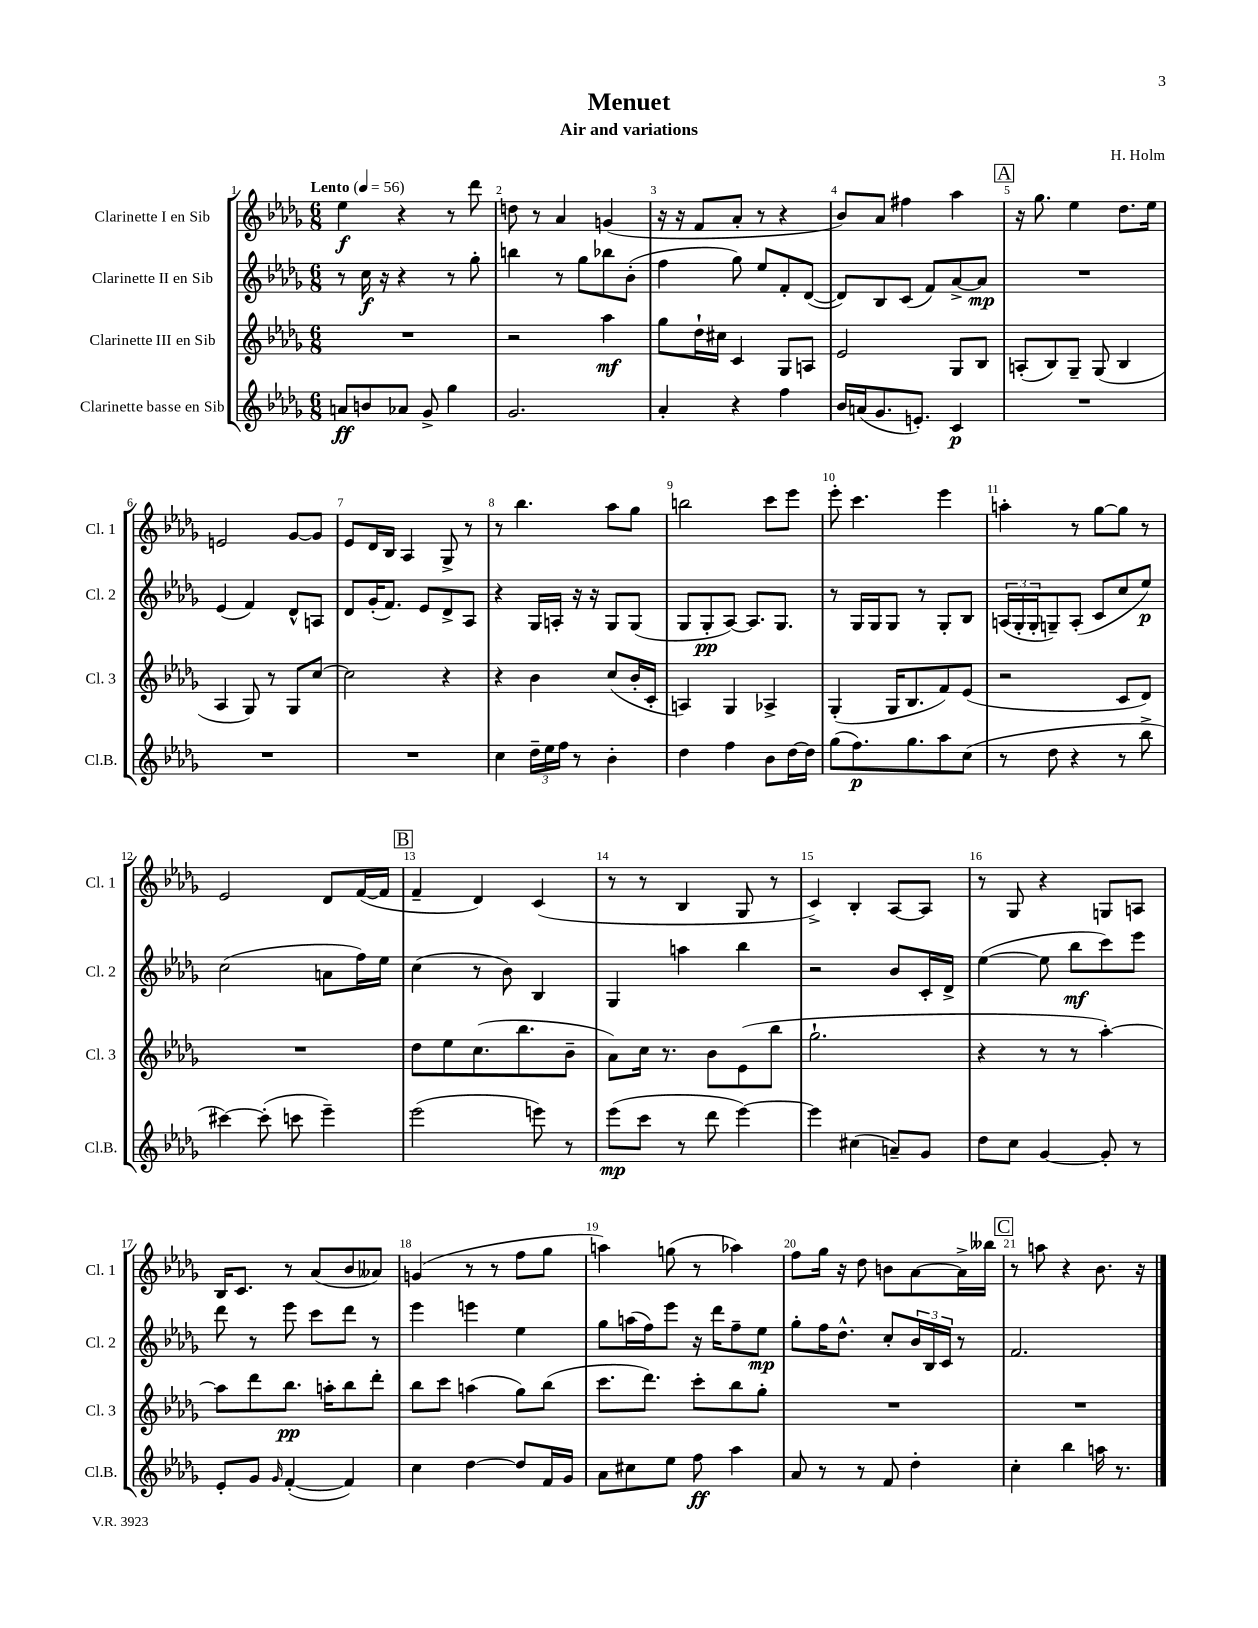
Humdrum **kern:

**kern	**dynam	**kern	**dynam	**kern	**dynam	**kern	**dynam
*part4	*part4	*part3	*part3	*part2	*part2	*part1	*part1
*staff4	*staff4	*staff3	*staff3	*staff2	*staff2	*staff1	*staff1
*I"Clarinette basse en Sib	*	*I"Clarinette III en Sib	*	*I"Clarinette II en Sib	*	*I"Clarinette I en Sib	*
*I'Cl.B.	*	*I'Cl. 3	*	*I'Cl. 2	*	*I'Cl. 1	*
*clefG2	*	*clefG2	*	*clefG2	*	*clefG2	*
*k[b-e-a-d-g-]	*	*k[b-e-a-d-g-]	*	*k[b-e-a-d-g-]	*	*k[b-e-a-d-g-]	*
*M6/8	*	*M6/8	*	*M6/8	*	*M6/8	*
*MM56	*	*MM56	*	*MM56	*	*MM56	*
=1	=1	=1	=1	=1	=1	=1	=1
!	!	!	!	!	!	!LO:TX:a:B:t=Lento	!
8an/L	ff	2.r	.	8r	.	4ee-\	f
8bn/	.	.	.	16cc\	f	.	.
.	.	.	.	16r	.	.	.
8a-X/J	.	.	.	4r	.	4r	.
8g-^/	.	.	.	.	.	.	.
4gg-\	.	.	.	8r	.	8r	.
.	.	.	.	8gg-'\	.	8ddd-\	.
=2	=2	=2	=2	=2	=2	=2	=2
2.g-/	.	2r	.	4bbn\	.	8ddn\	.
.	.	.	.	.	.	8r	.
.	.	.	.	8r	.	4a-/	.
.	.	.	.	8gg-\L	.	.	.
.	.	4aa-\	mf	8bb-X\	.	(4gn/	.
.	.	.	.	(8b-'\J	.	.	.
=3	=3	=3	=3	=3	=3	=3	=3
4a-'/	.	8gg-\L	.	4ff\	.	16r	.
.	.	.	.	.	.	16r	.
.	.	16dd-`\L	.	.	.	8f/L	.
.	.	16cc#X\JJ	.	.	.	.	.
4r	.	4c/	.	8gg-\)	.	8a-'/J	.
.	.	.	.	8ee-/L	.	8r	.
4ff\	.	8G-/L	.	8f'/	.	4r	.
.	.	8An/J	.	([8d-/J	.	.	.
=4	=4	=4	=4	=4	=4	=4	=4
16b-/LL	.	2e-/	.	8d-/L])	.	8b-/L)	.
(16an/J	.	.	.	.	.	.	.
8.g-/	.	.	.	8B-/	.	8a-/J	.
.	.	.	.	(8c/J	.	4ff#X\	.
8.en'/J)	.	.	.	.	.	.	.
.	.	.	.	8f/L)	.	.	.
4c/	p	8G-/L	.	[8a-^/	.	4aa-\	.
.	.	8B-/J	.	8a-/J]	mp	.	.
!!LO:REH:place=s1:t=A
=5	=5	=5	=5	=5	=5	=5	=5
2.r	.	(8An'/L	.	2.r	.	16r	.
.	.	.	.	.	.	8.gg-\	.
.	.	8B-/)	.	.	.	.	.
.	.	8G-~/J	.	.	.	4ee-\	.
.	.	(8G-/	.	.	.	.	.
.	.	4B-/	.	.	.	8.dd-\L	.
.	.	.	.	.	.	16ee-\Jk	.
!!LO:LB:g=z
=6	=6	=6	=6	=6	=6	=6	=6
2.r	.	4A-/	.	(4e-/	.	2en/	.
.	.	8G-/)	.	4f/)	.	.	.
.	.	8r	.	.	.	.	.
.	.	8G-/L	.	8d-^^/L	.	[8g-/L	.
.	.	[8cc/J	.	8An/J	.	8g-/J]	.
=7	=7	=7	=7	=7	=7	=7	=7
2.r	.	2cc\]	.	8d-/L	.	8e-/L	.
.	.	.	.	(16g-'/K	.	16d-/L	.
.	.	.	.	8.f/J)	.	16B-/JJ	.
.	.	.	.	.	.	4A-/	.
.	.	.	.	8e-/L	.	.	.
.	.	4r	.	8d-^/	.	8G-^/	.
.	.	.	.	8A-/J	.	8r	.
=8	=8	=8	=8	=8	=8	=8	=8
4cc\	.	4r	.	4r	.	8r	.
.	.	.	.	.	.	4.bb-\	.
24dd-~\LL	.	4b-\	.	16G-/LL	.	.	.
24ee-\	.	.	.	.	.	.	.
.	.	.	.	16An'/JJ	.	.	.
24ff\JJ	.	.	.	.	.	.	.
8r	.	.	.	16r	.	.	.
.	.	.	.	16r	.	.	.
4b-'\	.	(8cc/L	.	8G-/L	.	8aa-\L	.
.	.	16b-'/L	.	(8G-/J	.	8gg-\J	.
.	.	16c'/JJ	.	.	.	.	.
=9	=9	=9	=9	=9	=9	=9	=9
4dd-\	.	4An/)	.	8G-/L	.	2bbn\	.
.	.	.	.	8G-'/	pp	.	.
4ff\	.	4G-/	.	[8A-/J)	.	.	.
.	.	.	.	8.A-/L]	.	.	.
8b-\L	.	4A-X^/	.	.	.	8ccc\L	.
.	.	.	.	8.G-/J	.	.	.
[16dd-\L	.	.	.	.	.	8eee-\J	.
16dd-\JJ]	.	.	.	.	.	.	.
=10	=10	=10	=10	=10	=10	=10	=10
(8gg-\L	.	(4G-'/	.	8r	.	8eee-'\	.
8.ff\)	p	.	.	16G-/LL	.	4.ccc\	.
.	.	.	.	16G-/J	.	.	.
.	.	16G-/KL	.	8G-/J	.	.	.
8.gg-\	.	8.B-/	.	.	.	.	.
.	.	.	.	8r	.	.	.
8aa-\	.	8f/)	.	8G-'/L	.	4eee-\	.
(8cc\J	.	(8e-/J	.	8B-/J	.	.	.
=11	=11	=11	=11	=11	=11	=11	=11
8r	.	2r	.	(24An/LL	.	4aan'\	.
.	.	.	.	24G-'/	.	.	.
.	.	.	.	24G-'/J	.	.	.
8dd-\	.	.	.	8Gn~/)	.	.	.
4r	.	.	.	(8A'/J	.	8r	.
.	.	.	.	8c/L	.	[8gg-\L	.
8r	.	8c/L	.	8cc/	.	8gg-\J]	.
8bb-^\	.	8d-/J)	.	8ee-/J)	p	8r	.
!!LO:LB:g=z
=12	=12	=12	=12	=12	=12	=12	=12
[4ccc#X\)	.	2.r	.	(2cc\	.	2e-/	.
(8ccc#'\]	.	.	.	.	.	.	.
8cccn\	.	.	.	.	.	.	.
4eee-~\)	.	.	.	8an\L	.	8d-/L	.
.	.	.	.	16ff\L)	.	([16f/L	.
.	.	.	.	16ee-\JJ	.	16f/JJ]	.
!!LO:REH:place=s1:t=B
=13	=13	=13	=13	=13	=13	=13	=13
(2eee-\	.	8dd-\L	.	(4cc\	.	4f~/	.
.	.	8ee-\	.	.	.	.	.
.	.	(8.cc\	.	8r	.	4d-/)	.
.	.	.	.	8b-\)	.	.	.
.	.	8.bb-\	.	.	.	.	.
8eeen\)	.	.	.	4B-/	.	(4c/	.
8r	.	8b-~\J	.	.	.	.	.
=14	=14	=14	=14	=14	=14	=14	=14
(8eee-\L	mp	8a-\L)	.	4G-/	.	8r	.
8ccc\J	.	16cc\Jk	.	.	.	8r	.
.	.	8.r	.	.	.	.	.
8r	.	.	.	4aan\	.	4B-/	.
8ddd-\	.	8b-\L	.	.	.	.	.
[4eee-\)	.	(8e-\	.	4bb-\	.	8G-/	.
.	.	8bb-\J	.	.	.	8r	.
=15	=15	=15	=15	=15	=15	=15	=15
4eee-\]	.	2.gg-`\	.	2r	.	4c^/)	.
(4cc#X\	.	.	.	.	.	4B-'/	.
8an~/L)	.	.	.	8b-/L	.	[8A-/L	.
8g-/J	.	.	.	16c'/L	.	8A-/J]	.
.	.	.	.	16d-^/JJ	.	.	.
=16	=16	=16	=16	=16	=16	=16	=16
8dd-\L	.	4r	.	([4ee-\	.	8r	.
8cc\J	.	.	.	.	.	8G-/	.
[4g-/	.	8r	.	8ee-\]	.	4r	.
.	.	8r	.	8bb-\L	mf	.	.
8g-'/]	.	[4aa-'\)	.	8ccc\)	.	8Gn/L	.
8r	.	.	.	8eee-\J	.	8An/J	.
!!LO:LB:g=z
=17	=17	=17	=17	=17	=17	=17	=17
8e-'/L	.	8aa-\L]	.	8ddd-\	.	16B-/KL	.
.	.	.	.	.	.	8.c/J	.
8g-/J	.	8ddd-\	.	8r	.	.	.
16qqg-/	.	.	.	.	.	.	.
([4f'/	.	8.bb-\J	pp	8eee-\	.	8r	.
.	.	.	.	8ccc\L	.	(8a-/L	.
.	.	16aan'\KL	.	.	.	.	.
4f/])	.	8bb-\	.	8ddd-\J	.	8b-/	.
.	.	8ddd-'\J	.	8r	.	8a--X/J)	.
=18	=18	=18	=18	=18	=18	=18	=18
4cc\	.	8bb-\L	.	4eee-\	.	(4gn/	.
.	.	8ccc\J	.	.	.	.	.
[4dd-\	.	(4aan\	.	4eeen\	.	8r	.
.	.	.	.	.	.	8r	.
8dd-/L]	.	8gg-\L)	.	4ee-\	.	8ff\L	.
16f/L	.	(8bb-\J	.	.	.	8gg-\J	.
16g-/JJ	.	.	.	.	.	.	.
=19	=19	=19	=19	=19	=19	=19	=19
8a-\L	.	8.ccc\L	.	8gg-\L	.	4aan\)	.
8cc#X\	.	.	.	(16aan\L	.	.	.
.	.	8.ddd-\J)	.	16ff\J)	.	.	.
8ee-\J	.	.	.	8eee-\J	.	(8ggn\	.
8ff\	ff	8ccc'\L	.	16r	.	8r	.
.	.	.	.	16ddd-\KL	.	.	.
4aa-\	.	8bb-\	.	8ff~\	.	4aa-X\)	.
.	.	8gg-'\J	.	8ee-\J	mp	.	.
=20	=20	=20	=20	=20	=20	=20	=20
8a-/	.	2.r	.	8gg-'\L	.	8ff\L	.
8r	.	.	.	16ff\K	.	16gg-\Jk	.
.	.	.	.	8.dd-^^\J	.	16r	.
8r	.	.	.	.	.	8dd-\	.
8f/	.	.	.	8cc'/L	.	8bn\L	.
4dd-'\	.	.	.	24b-/L	.	[8a-\	.
.	.	.	.	24B-/	.	.	.
.	.	.	.	24c/JJ	.	.	.
.	.	.	.	8r	.	16a-^\L]	.
.	.	.	.	.	.	16bb--X\JJ	.
!!LO:REH:place=s1:t=C
=21	=21	=21	=21	=21	=21	=21	=21
4cc'\	.	2.r	.	2.f/	.	8r	.
.	.	.	.	.	.	8aan\	.
4bb-\	.	.	.	.	.	4r	.
16aan\	.	.	.	.	.	8.b-\	.
8.r	.	.	.	.	.	.	.
.	.	.	.	.	.	16r	.
==	==	==	==	==	==	==	==
*-	*-	*-	*-	*-	*-	*-	*-
